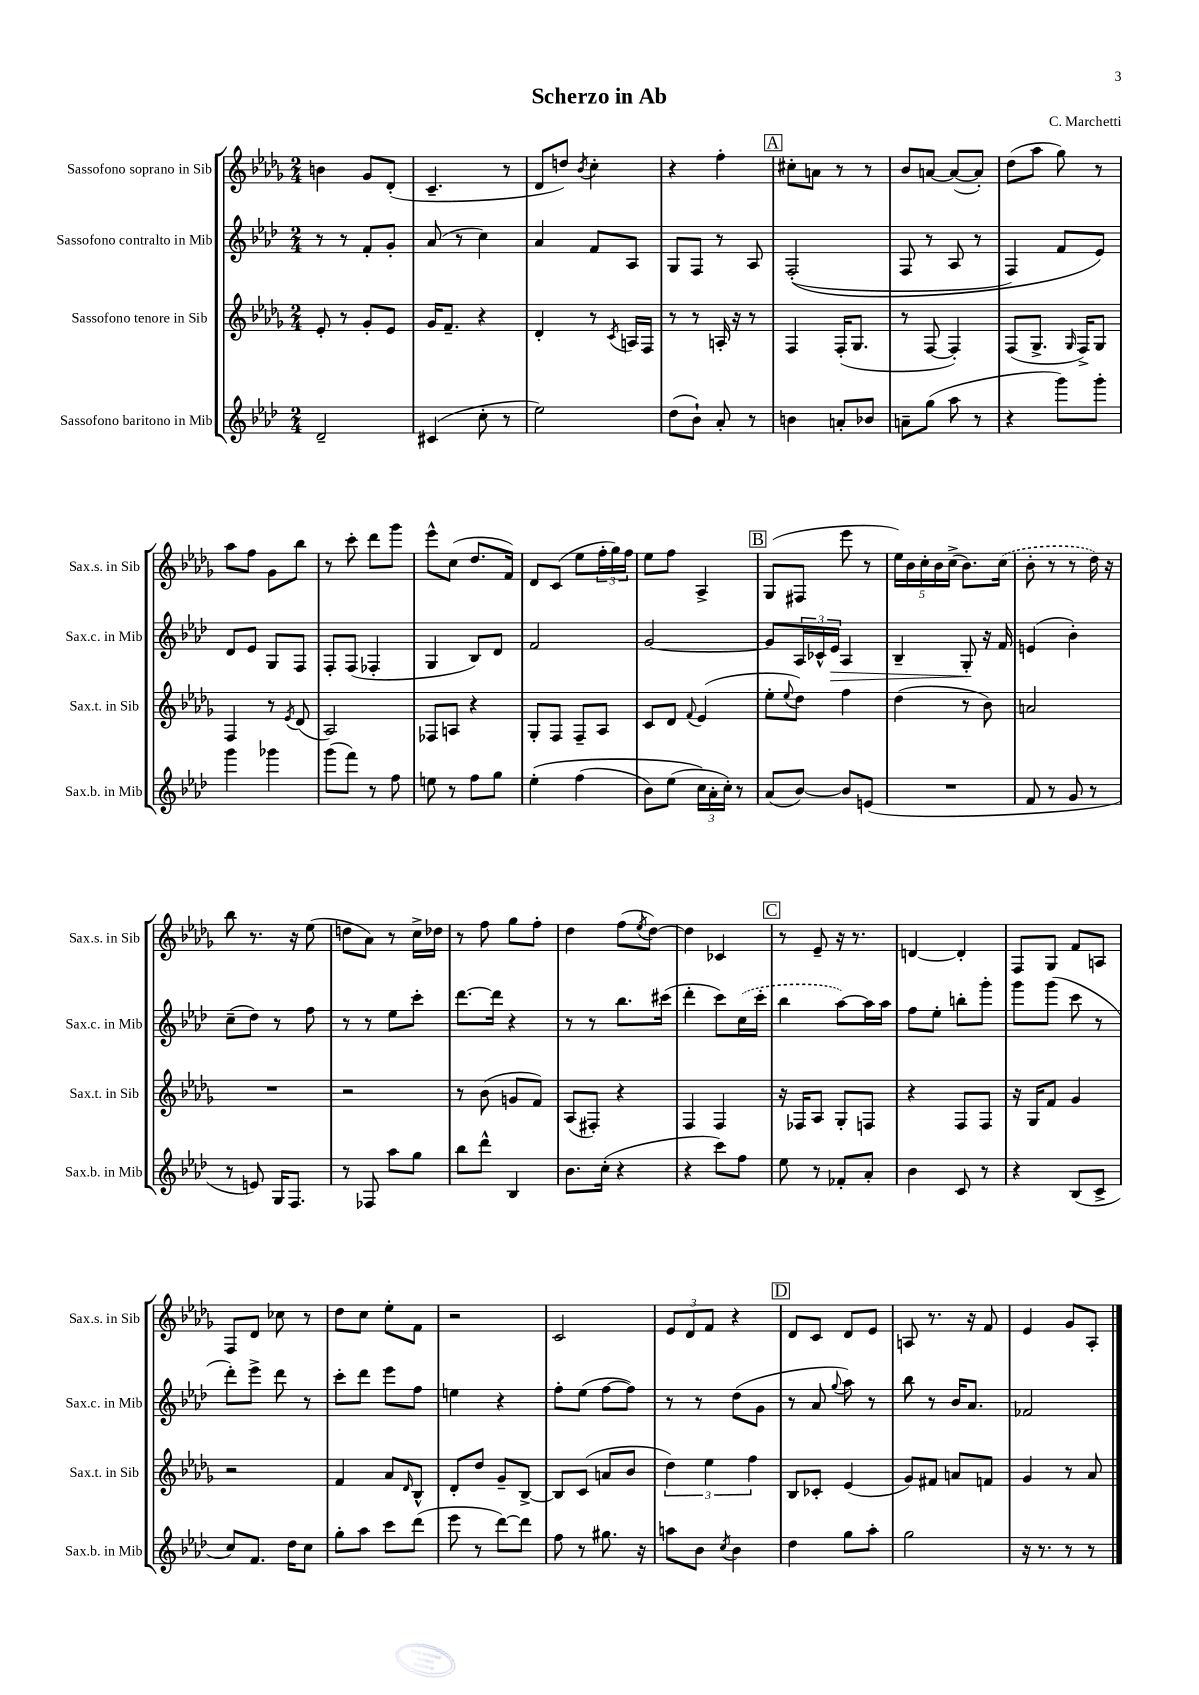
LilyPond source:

\header { title = "Scherzo in Ab" composer = "C. Marchetti" }
<<
\new StaffGroup <<
\new Staff = "s0" \with { instrumentName = "Sassofono soprano in Sib" shortInstrumentName = "Sax.s. in Sib" } {
    \clef treble \key des \major \numericTimeSignature \time 2/4
    b'4 ges'8 des'8-.( |
    c'4.-- r8 |
    des'8 d''8) \acciaccatura { bes'8 } c''4-. |
    r4 f''4-. |
    \mark \markup { \box "A" } cis''8-. a'8 r8 r8 |
    bes'8 a'8~ a'8~( a'8-.) |
    des''8( aes''8 ges''8) r8 |
    aes''8 f''8 ges'8 bes''8 |
    r8 c'''8-. des'''8 ges'''8 |
    ees'''8-^ c''8( des''8. f'16) |
    des'8 c'8( ees''8 \tuplet 3/2 { f''16-. ges''16) f''16 } |
    ees''8 f''8 aes4-> |
    \mark \markup { \box "B" } ges8( fis8 ees'''8 r8 |
    \tuplet 5/4 { ees''16) bes'16 c''16-. bes'16 c''16->( } bes'8.) \once \slurDashed c''16( |
    bes'8-. r8 r8 des''16) r16 |
    bes''8 r8. r16 ees''8( |
    d''8 aes'8) r8 c''16-> des''16 |
    r8 f''8 ges''8 f''8-. |
    des''4 f''8( \acciaccatura { ees''8 } des''8~) |
    des''4 ces'4 |
    \mark \markup { \box "C" } r8 ees'8-- r16 r8. |
    d'4~ d'4-. |
    f8 ges8 f'8 a8 |
    f8 des'8 ces''8 r8 |
    des''8 c''8 ees''8-. f'8 |
    r2 |
    c'2 |
    \tuplet 3/2 { ees'8 des'8 f'8 } r4 |
    \mark \markup { \box "D" } des'8 c'8 des'8 ees'8 |
    a8 r8. r16 f'8 |
    ees'4 ges'8 aes8-. \bar "|." |
}
\new Staff = "s1" \with { instrumentName = "Sassofono contralto in Mib" shortInstrumentName = "Sax.c. in Mib" } {
    \clef treble \key aes \major \numericTimeSignature \time 2/4
    r8 r8 f'8-. g'8-. |
    aes'8( r8 c''4) |
    aes'4 f'8 aes8 |
    g8 f8 r8 aes8 |
    \mark \markup { \box "A" } f2-.(\( |
    f8 r8 aes8 r8 |
    f4) f'8 ees'8\) |
    des'8 ees'8 g8 f8 |
    f8-. f8( fes4-. |
    g4 bes8) des'8 |
    f'2 |
    g'2~ |
    \mark \markup { \box "B" } g'8 \tuplet 3/2 { aes16 ces'16-^ ees'16\> } aes4 |
    bes4-- g8-.\! r16 f'16 |
    e'4( bes'4-.) |
    c''8--( des''8) r8 f''8 |
    r8 r8 ees''8 c'''8-. |
    des'''8.~ des'''16 r4 |
    r8 r8 bes''8. cis'''16( |
    des'''4-. c'''8) \once \slurDashed c''16( c'''16-. |
    \mark \markup { \box "C" } bes''4 aes''8~) aes''16 aes''16 |
    f''8 ees''8-. b''8-. g'''8-. |
    g'''8 g'''8( c'''8 r8 |
    des'''8-.) ees'''8-> des'''8 r8 |
    c'''8-. des'''8 ees'''8 f''8 |
    e''4 r4 |
    f''8-. ees''8( f''8~ f''8) |
    r8 r8 des''8( g'8 |
    \mark \markup { \box "D" } r8 aes'8 \appoggiatura { g''8 } aes''8) r8 |
    bes''8 r8 bes'16 aes'8. |
    fes'2 \bar "|." |
}
\new Staff = "s2" \with { instrumentName = "Sassofono tenore in Sib" shortInstrumentName = "Sax.t. in Sib" } {
    \clef treble \key des \major \numericTimeSignature \time 2/4
    ees'8-. r8 ges'8-. ees'8 |
    ges'16 f'8.-- r4 |
    des'4-. r8 \acciaccatura { c'8 } a16 f16 |
    r8 r8 a16-. r16 r8 |
    \mark \markup { \box "A" } f4 f16-.( ges8. |
    r8 f8~ f4-.) |
    f8( ges8.-> \grace { ges16 } f16->) ges8 |
    f4 r8 \acciaccatura { ees'8 } des'8( |
    aes2) |
    fes8 a8 r4 |
    ges8-. f8 f8-- aes8 |
    c'8 des'8 \appoggiatura { f'8 } ees'4( |
    \mark \markup { \box "B" } ees''8-. \appoggiatura { ees''8 } des''8) f''4 |
    des''4( r8 bes'8) |
    a'2 |
    R2 |
    r2 |
    r8 bes'8( g'8 f'8) |
    aes8( fis8-.) r4 |
    f4 f4 |
    \mark \markup { \box "C" } r16 fes16 aes8 ges8-. f8 |
    r4 f8 f8 |
    r16 ges16 f'8 ges'4 |
    r2 |
    f'4 aes'8 \grace { des'16 } bes8-^ |
    des'8-. des''8 ges'8-- bes8~-> |
    bes8 c'8( a'8 bes'8 |
    \tuplet 3/2 { des''4) ees''4 f''4 } |
    \mark \markup { \box "D" } bes8 ces'8-. ees'4( |
    ges'8) fis'8 a'8 f'8 |
    ges'4 r8 aes'8 \bar "|." |
}
\new Staff = "s3" \with { instrumentName = "Sassofono baritono in Mib" shortInstrumentName = "Sax.b. in Mib" } {
    \clef treble \key aes \major \numericTimeSignature \time 2/4
    des'2-- |
    cis'4( c''8-. r8 |
    ees''2) |
    des''8( bes'8-!) aes'8-. r8 |
    \mark \markup { \box "A" } b'4 a'8-. bes'8 |
    a'8-- g''8( aes''8 r8 |
    r4 g'''8) g'''8-. |
    g'''4 ges'''4 |
    g'''8( f'''8) r8 f''8 |
    e''8 r8 f''8 g''8 |
    ees''4-.\( f''4( |
    bes'8) ees''8( \tuplet 3/2 { c''16\) aes'16-. c''16-.) } r8 |
    \mark \markup { \box "B" } aes'8( bes'8~) bes'8 e'8( |
    R2 |
    f'8 r8 g'8 r8 |
    r8 e'8) g16 f8. |
    r8 fes8 aes''8 g''8 |
    bes''8 des'''8-^ bes4 |
    bes'8. c''16-.( r4 |
    r4 c'''8) f''8 |
    \mark \markup { \box "C" } ees''8 r8 fes'8-. aes'8-. |
    bes'4 c'8 r8 |
    r4 bes8( c'8-> |
    c''8) f'8. des''16 c''8 |
    g''8-. aes''8 c'''8 des'''8( |
    ees'''8 r8 des'''8~) des'''8 |
    f''8 r8 gis''8. r16 |
    a''8 bes'8 \acciaccatura { c''8 } bes'4 |
    \mark \markup { \box "D" } des''4 g''8 aes''8-. |
    g''2 |
    r16 r8. r8 r8 \bar "|." |
}
>>
>>
\layout { \context { \Score \remove "Bar_number_engraver" } }
